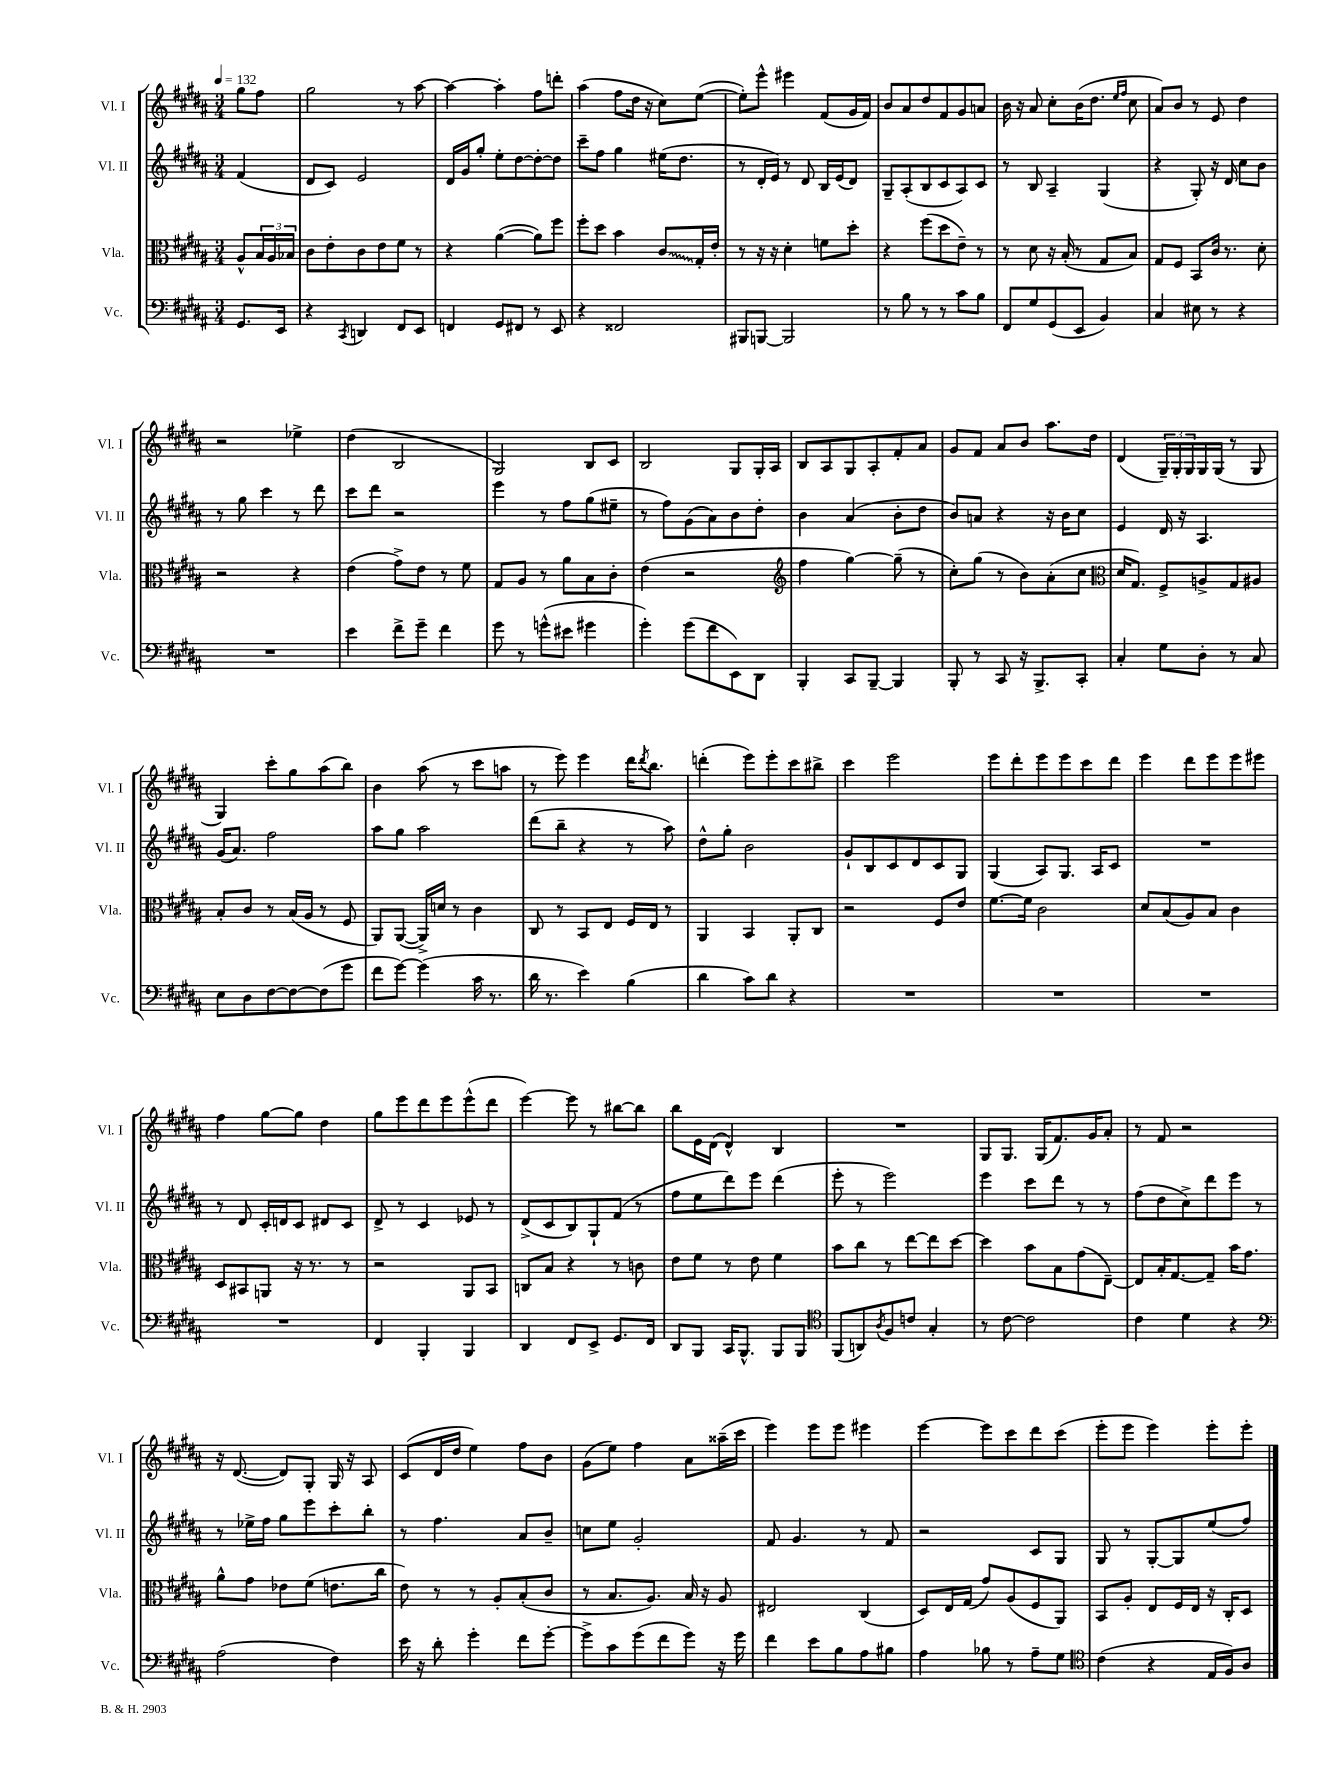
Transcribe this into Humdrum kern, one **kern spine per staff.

**kern	**kern	**kern	**kern
*staff4	*staff3	*staff2	*staff1
*clefF4	*clefC3	*clefG2	*clefG2
*k[f#c#g#d#a#]	*k[f#c#g#d#a#]	*k[f#c#g#d#a#]	*k[f#c#g#d#a#]
*M3/4	*M3/4	*M3/4	*M3/4
*MM132	*MM132	*MM132	*MM132
8.GG#	8A#^^	(4f#	8gg#
.	24B	.	8ff#
.	24A#	.	.
16EE	.	.	.
.	24B-	.	.
=	=	=	=
4r	8c#	8d#	2gg#
.	8e'	8c#)	.
8qCC#	.	.	.
4DD	8c#	2e	.
.	8e	.	.
8FF#	8f#	.	8r
8EE	8r	.	[8aa#
=	=	=	=
4FF	4r	16d#	4aa#_
.	.	16g#	.
.	.	8gg#'	.
8GG#	([4a#	8ee'	4aa#']
8FF#	.	[8dd#	.
8r	8a#])	8dd#'_	8ff#
8EE	8ff#	8dd#]	8ddd'
=	=	=	=
4r	8ff#'	8ccc#~	(4aa#
.	8dd#	8ff#	.
2FF##	4b	4gg#	8ff#
.	.	.	16dd#
.	.	.	16r
.	8c#	(16ee#	8cc#)
.	.	8.dd#	.
.	16G#'	.	([8ee
.	16e'	.	.
=	=	=	=
8BBB#	8r	8r	8ee'])
[8BBB	16r	16d#'	8eee^^
.	16r	16e)	.
2BBB]	4d#'	8r	4eee#
.	.	8d#	.
.	8f	16B	(8f#
.	.	(16e	.
.	8dd#'	8d#)	16g#
.	.	.	16f#)
=	=	=	=
8r	4r	8G#~	8b
8B	.	(8A#'	8a#
8r	(8ff#	8B	8dd#
8r	8dd#	8c#	8f#
8c#	8e~)	8A#)	8g#
8B	8r	8c#	8a
=	=	=	=
8FF#	8r	8r	16b
.	.	.	16r
8G#	8d#	8B	8a#
(8GG#	16r	4A#~	8cc#'
.	(16B'	.	.
8EE	8r	.	(16b
.	.	.	8.dd#
4BB)	8G#	(4G#	.
.	.	.	16qqee
.	.	.	16qqff#
.	8B)	.	8cc#
=	=	=	=
4C#	8G#	4r	8a#)
.	8F#	.	8b
8E#	8BB	8G#')	8r
8r	16c#	16r	8e
.	8.r	16d#	.
4r	.	8cc#	4dd#
.	8d#'	8b	.
=	=	=	=
2.r	2r	8r	2r
.	.	8gg#	.
.	.	4ccc#	.
.	4r	8r	4ee-^
.	.	8ddd#	.
=	=	=	=
4e	(4e	8ccc#	(4dd#
.	.	8ddd#	.
8f#^	8g#^)	2r	2B
8g#~	8e	.	.
4f#	8r	.	.
.	8f#	.	.
=	=	=	=
8g#	8G#	4eee	2G#)
8r	8A#	.	.
(8g^^	8r	8r	.
8e#	8a#	8ff#	.
4g#	8B	(8gg#	8B
.	8c#'	8ee#~	8c#
=	=	=	=
4g#')	(4e	8r	2B
.	.	8ff#)	.
(8g#	2r	(8g#	.
8f#	.	8a#)	.
8EE)	.	8b	8G#
8DD#	.	8dd#'	16G#'
.	.	.	16A#
=	=	=	=
*	*clefG2	*	*
4BBB'	4ff#	4b	8B
.	.	.	8A#
8CC#	[4gg#)	(4a#	8G#
[8BBB~	.	.	8A#'
4BBB]	(8gg#~]	8b'	8f#'
.	8r	8dd#	8a#
=	=	=	=
8BBB'	8cc#')	8b)	8g#
8r	(8gg#	8a	8f#
8CC#	8r	4r	8a#
16r	8b)	.	8b
8.BBB^	.	.	.
.	(8a#'	16r	8.aa#
.	.	16b	.
8CC#'	8cc#	8cc#	.
.	.	.	16dd#
=	=	=	=
*	*clefC3	*	*
4C#'	16d#	4e	(4d#
.	8.G#)	.	.
8G#	8F#^	16d#	24G#~)
.	.	.	24G#'
.	.	16r	.
.	.	.	24G#
8D#'	8A^	4.A#	16G#
.	.	.	(16G#
8r	8G#	.	8r
8C#	8A#	.	8G#
=	=	=	=
8E	8B'	(16g#	4G#)
.	.	8.a#)	.
8D#	8c#	.	.
[8F#	8r	2ff#	8ccc#'
8F#_	(16B	.	8gg#
.	16A#	.	.
(8F#]	8r	.	(8aa#
8g#	8F#	.	8bb)
=	=	=	=
8f#	8AA#)	8aa#	4b
[8g#)	([8AA#	8gg#	.
(4g#]	16AA#^])	2aa#	(8aa#
.	16d	.	.
.	8r	.	8r
16c#	4c#	.	8ccc#
8.r	.	.	.
.	.	.	8aa
=	=	=	=
16d#	8C#	(8ddd#	8r
8.r	.	.	.
.	8r	8bb~	8eee)
4e)	8BB	4r	4eee
.	8E	.	.
(4B	16F#	8r	16ddd#
.	.	.	8qddd#
.	16E	.	8.bb
.	8r	8aa#)	.
=	=	=	=
4d#	4AA#	8dd#^^	(4ddd'
.	.	8gg#'	.
8c#)	4BB	2b	8eee)
8d#	.	.	8eee'
4r	8AA#'	.	8ccc#
.	8C#	.	8bb#^
=	=	=	=
2.r	2r	8g#`	4ccc#
.	.	8B	.
.	.	8c#	2eee
.	.	8d#	.
.	8F#	8c#	.
.	8e	8G#	.
=	=	=	=
2.r	[8.f#	(4G#	8eee
.	.	.	8ddd#'
.	16f#]	.	.
.	2c#	8A#)	8eee
.	.	8.G#	8eee
.	.	.	8ccc#
.	.	16A#	.
.	.	8c#	8ddd#
=	=	=	=
2.r	8d#	2.r	4eee
.	(8B	.	.
.	8A#)	.	8ddd#
.	8B	.	8eee
.	4c#	.	8eee
.	.	.	8eee#
=	=	=	=
2.r	8D#	8r	4ff#
.	8BB#	8d#	.
.	8AA	16c#'	[8gg#
.	.	16d	.
.	16r	8c#	8gg#]
.	8.r	.	.
.	.	8d#	4dd#
.	8r	8c#	.
=	=	=	=
4FF#	2r	8d#^	8gg#
.	.	8r	8eee
4BBB'	.	4c#	8ddd#
.	.	.	8eee
4BBB	8AA#	8e-	(8eee^^
.	8BB	8r	8ddd#
=	=	=	=
4DD#	8C	(8d#^	[4eee)
.	8B	8c#	.
8FF#	4r	8B)	8eee]
8EE^	.	8G#`	8r
8.GG#	8r	(8f#	[8bb#
.	8c	8r	8bb#]
16FF#	.	.	.
=	=	=	=
8DD#	8e	8ff#	8bb
8BBB	8f#	8ee	16e
.	.	.	(16d#
16CC#	8r	8ddd#)	4d#^^)
8.BBB^^	.	.	.
.	8e	8eee	.
8BBB	4f#	(4ddd#	4B
8BBB	.	.	.
=	=	=	=
*clefC4	*	*	*
(8FF#	8b	8eee'	2.r
8AA)	8cc#	8r	.
8qA#	.	.	.
8F#	8r	2eee)	.
8c	[8ee	.	.
4G#'	8ee]	.	.
.	[8dd#	.	.
=	=	=	=
8r	4dd#]	4eee	8G#
[8c#	.	.	8.G#
2c#]	8b	8ccc#	.
.	.	.	(16G#
.	8B	8ddd#	8.f#)
.	(8g#	8r	.
.	.	.	16g#
.	[8E~)	8r	8a#'
=	=	=	=
4c#	8E]	(8ff#	8r
.	16B'	8dd#	8f#
.	[8.G#	.	.
4d#	.	8cc#^)	2r
.	8G#~]	8ddd#	.
4r	16b	8eee	.
.	8.g#	.	.
.	.	8r	.
=	=	=	=
*clefF4	*	*	*
(2A#	8a#^^	8r	16r
.	.	.	([8.d#
.	8g#	16ee-^	.
.	.	16ff#	.
.	8e-	8gg#	8d#])
.	(8f#	8eee	8G#'
4F#)	8.e	8ccc#'	16G#
.	.	.	16r
.	.	8bb'	8A#
.	16cc#	.	.
=	=	=	=
16e	8e)	8r	(8c#
16r	.	.	.
8d#'	8r	4.ff#	16d#
.	.	.	16dd#
4g#'	8r	.	4ee)
.	8A#'	.	.
8f#	(8B'	8a#	8ff#
[8g#'	8c#	8b~	8b
=	=	=	=
8g#^]	8r	8cc	(8g#
8c#	8.B	8ee	8ee)
(8g#	.	2g#'	4ff#
.	8.A#)	.	.
8f#	.	.	.
8g#)	16B	.	8a#
.	16r	.	.
16r	8A#	.	(16aa##~
16g#	.	.	16ccc#
=	=	=	=
4f#	2E#	8f#	4eee)
.	.	4.g#	.
8e	.	.	8eee
8B	.	.	8eee
8A#	(4C#	8r	4eee#
8B#	.	8f#	.
=	=	=	=
4A#	8D#)	2r	[4eee
.	16E	.	.
.	(16G#	.	.
8B-	8g#)	.	8eee]
8r	(8A#	.	8ccc#
8A#~	8F#	8c#	8ddd#
8G#	8AA#)	8G#	(8ccc#
=	=	=	=
*clefC4	*	*	*
(4c#	8BB	8G#	8eee'
.	8A#'	8r	8eee
4r	8E	[8G#'	4eee)
.	16F#	8G#]	.
.	16E	.	.
16E	16r	(8ee	8eee'
16F#)	16C#'	.	.
8A#	8D#	8ff#)	8eee'
==	==	==	==
*-	*-	*-	*-
